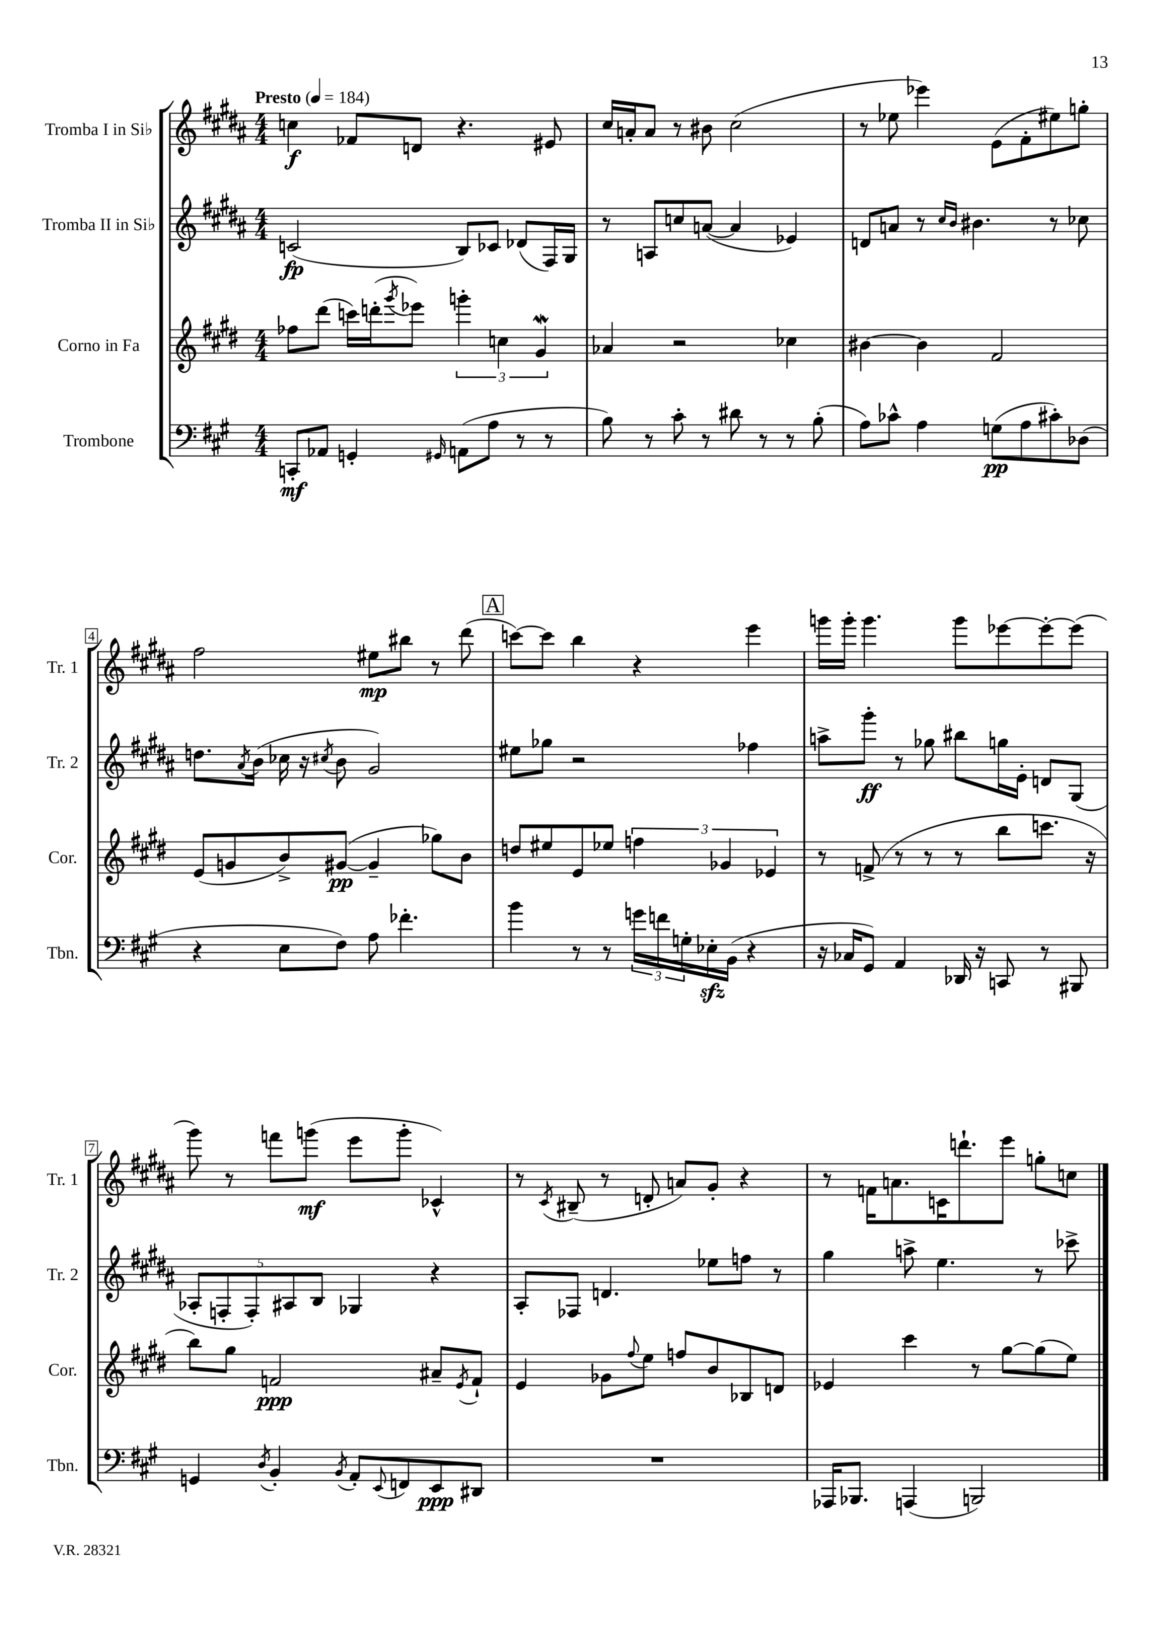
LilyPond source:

<<
\new StaffGroup <<
\new Staff = "s0" \with { instrumentName = "Tromba I in Sib" shortInstrumentName = "Tr. 1" } {
    \clef treble \key b \major \numericTimeSignature \time 4/4 \tempo "Presto" 4 = 184
    c''4\f fes'8 d'8 r4. eis'8 |
    cis''16 a'16-. a'8 r8 bis'8 cis''2( |
    r8 ees''8 ees'''4) e'8( fis'8-. eis''8) g''8-. |
    fis''2 eis''8\mp bis''8 r8 dis'''8( |
    \mark \markup { \box "A" } c'''8~) c'''8 b''4 r4 e'''4 |
    g'''16 g'''16-. g'''4. g'''8 ees'''8~ ees'''8~-. ees'''8( |
    gis'''8) r8 f'''8 g'''8\mf( e'''8 g'''8-. ces'4-^) |
    r8 \acciaccatura { cis'8 } bis8--( r8 d'8-. a'8) gis'8-. r4 |
    r8 f'16 a'8. c'16 d'''8.-! e'''8 g''8-. c''8 \bar "|." |
}
\new Staff = "s1" \with { instrumentName = "Tromba II in Sib" shortInstrumentName = "Tr. 2" } {
    \clef treble \key b \major \numericTimeSignature \time 4/4
    c'2\fp( b8) ces'8 des'8( fis16) gis16 |
    r8 a8 c''8 a'8~( a'4 ees'4) |
    d'8 a'8 r8 \grace { cis''16 b'16 } bis'4. r8 ces''8 |
    d''8. \acciaccatura { ais'8 } b'16( ces''16 r16 \acciaccatura { cis''8 } b'8 gis'2) |
    \mark \markup { \box "A" } eis''8 ges''8 r2 fes''4 |
    a''8-> gis'''8-.\ff r8 ges''8 bis''8 g''16 e'16-. d'8 gis8( |
    \tuplet 5/4 { aes8-. f8-. f8-.) ais8 b8 } ges4 r4 |
    ais8-. fes8 d'4. ees''8 f''8 r8 |
    gis''4 a''8-> e''4. r8 ces'''8-> \bar "|." |
}
\new Staff = "s2" \with { instrumentName = "Corno in Fa" shortInstrumentName = "Cor." } {
    \clef treble \key e \major \numericTimeSignature \time 4/4
    fes''8 dis'''8( c'''16) d'''16-.( \acciaccatura { gis'''8 } ees'''8) \tuplet 3/2 { g'''4-. c''4 gis'4\mordent } |
    aes'4 r2 ces''4 |
    bis'4~ bis'4 fis'2 |
    e'8( g'8 b'8->) gis'8~\pp( gis'4-- ges''8) b'8 |
    \mark \markup { \box "A" } d''8 eis''8 e'8 ees''8 \tuplet 3/2 { f''4 ges'4 ees'4 } |
    r8 f'8->( r8 r8 r8 b''8 c'''8. r16 |
    b''8) gis''8 f'2\ppp ais'8-- \acciaccatura { e'8 } f'8-! |
    e'4 ges'8 \appoggiatura { fis''8 } e''8 f''8 b'8 bes8 d'8 |
    ees'4 cis'''4 r8 gis''8~ gis''8( e''8) \bar "|." |
}
\new Staff = "s3" \with { instrumentName = "Trombone" shortInstrumentName = "Tbn." } {
    \clef bass \key a \major \numericTimeSignature \time 4/4
    c,8-.\mf aes,8 g,4-. \grace { gis,16 } a,8( a8 r8 r8 |
    b8) r8 cis'8-. r8 dis'8 r8 r8 b8-.( |
    a8) ces'8-^ a4 g8\pp( a8 cis'8-.) des8( |
    r4 e8 fis8) a8 fes'4.-. |
    \mark \markup { \box "A" } b'4 r8 r8 \tuplet 3/2 { g'16 f'16 g16-. } ees16-.\sfz b,16( r4 |
    r16 ces16 gis,8) a,4 des,16 r16 c,8 r8 bis,,8 |
    g,4 \acciaccatura { d8 } b,4-. \acciaccatura { b,8 } a,8-. \appoggiatura { e,8 } f,8 e,8\ppp dis,8 |
    R1 |
    aes,,16 bes,,8. a,,4( b,,2) \bar "|." |
}
>>
>>
\layout { \context { \Score \override BarNumber.stencil = #(make-stencil-boxer 0.1 0.3 ly:text-interface::print) } }
